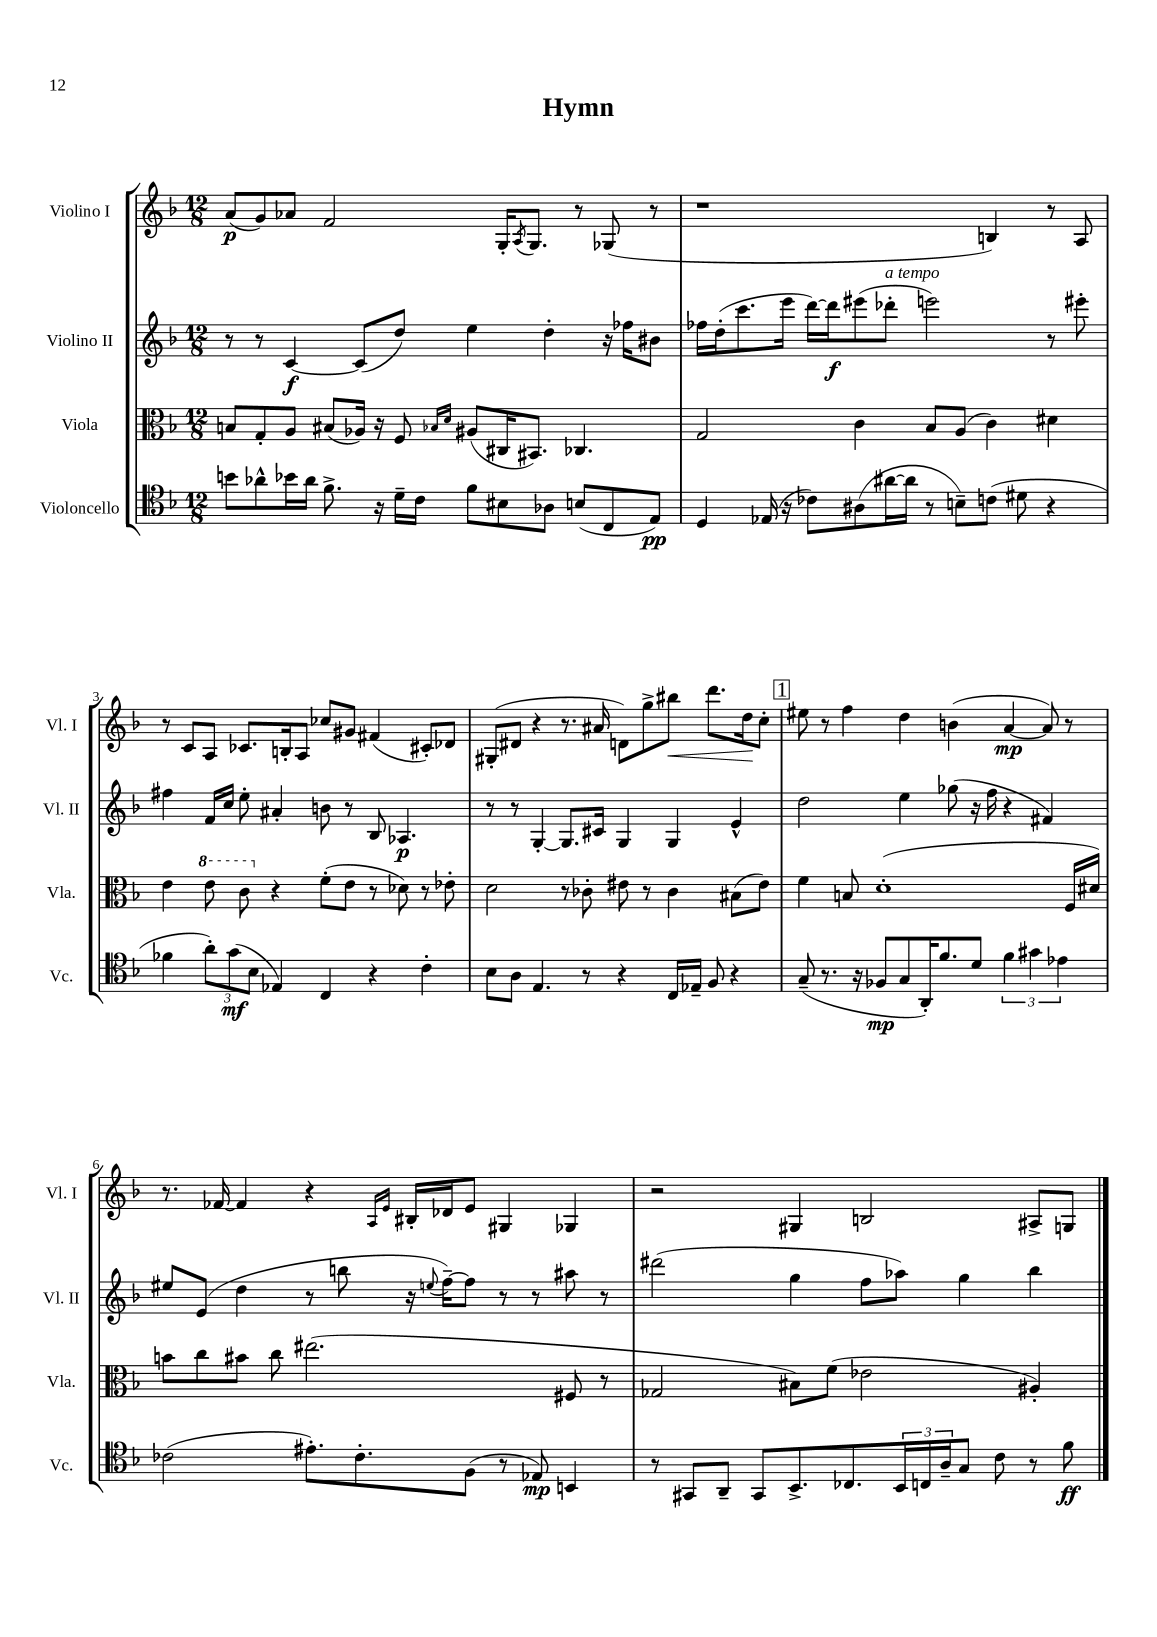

**kern	**dynam	**kern	**kern	**dynam	**kern	**dynam
*part4	*part4	*part3	*part2	*part2	*part1	*part1
*staff4	*staff4	*staff3	*staff2	*staff2	*staff1	*staff1
*I"Violoncello	*	*I"Viola	*I"Violino II	*	*I"Violino I	*
*I'Vc.	*	*I'Vla.	*I'Vl. II	*	*I'Vl. I	*
*clefC4	*	*clefC3	*clefG2	*	*clefG2	*
*k[b-]	*	*k[b-]	*k[b-]	*	*k[b-]	*
*M12/8	*	*M12/8	*M12/8	*	*M12/8	*
=1	=1	=1	=1	=1	=1	=1
8bn\L	.	8Bn/L	8r	.	(8a/L	p
8a-X^^\	.	8G'/	8r	.	8g/)	.
16b-X\L	.	8A/J	[4c/	f	8a-X/J	.
16a-\JJ	.	.	.	.	.	.
8.f^\	.	(8B#X/L	.	.	2f/	.
.	.	16A-X/Jk)	(8c/L]	.	.	.
16r	.	16r	.	.	.	.
16d~\LL	.	8F/	8dd/J)	.	.	.
16c\JJ	.	.	.	.	.	.
.	.	16qqB-X/LL	.	.	.	.
.	.	16qqd/JJ	.	.	.	.
8f\L	.	(8A#X/L	4ee\	.	.	.
8B#X\	.	16C#X/K	.	.	16G'/KL	.
.	.	.	.	.	8qA/	.
.	.	8.BB#X/J)	.	.	8.G/J	.
8A-X\J	.	.	4dd'\	.	.	.
(8Bn/L	.	4.C-X/	.	.	8r	.
8C/	.	.	16r	.	(8G-X/	.
.	.	.	16ff-X\KL	.	.	.
8E/J)	pp	.	8b#X\J	.	8r	.
=2	=2	=2	=2	=2	=2	=2
4D/	.	2G/	16ff-X\LL	.	1r	.
.	.	.	(16dd'\J	.	.	.
.	.	.	8.ccc\	.	.	.
(16E-X/	.	.	.	.	.	.
16r	.	.	16eee\Jk	.	.	.
8c-X\L)	.	.	[16ddd\LL)	.	.	.
.	.	.	16ddd\J]	f	.	.
(8A#X\	.	4c\	(8eee#X\	.	.	.
!	!	!	!LO:TX:a:i:t=a tempo	!	!	!
[16a#X\L	.	.	8ddd-X'\J	.	.	.
16a#\JJ]	.	.	.	.	.	.
8r	.	8B-/L	2eeen\)	.	.	.
8Bn~\L)	.	(8A/J	.	.	.	.
(8cn\J	.	4c\)	.	.	4Bn/)	.
8d#X\	.	.	.	.	.	.
4r	.	4d#X\	8r	.	8r	.
.	.	.	8eee#X'\	.	8A/	.
!!LO:LB:g=z
=3	=3	=3	=3	=3	=3	=3
4f-X\	.	4e\	4ff#X\	.	8r	.
.	.	.	.	.	8c/L	.
*	*	*8va	*	*	*	*
12a'\L)	.	8ee\	16f/LL	.	8A/J	.
.	.	.	16cc/JJ	.	.	.
(12g\	mf	.	.	.	.	.
.	.	8cc\	8ee'\	.	8.c-X/L	.
12B-\J	.	.	.	.	.	.
*	*	*X8va	*	*	*	*
4E-X/)	.	4r	4a#X'/	.	.	.
.	.	.	.	.	16Bn'/k	.
.	.	.	.	.	8A/J	.
4C/	.	(8f'\L	8bn\	.	8cc-X/L	.
.	.	8e\J	8r	.	8g#X/J	.
4r	.	8r	8B-/	.	(4f#X/	.
.	.	8d-X\)	4.A-X/	p	.	.
4c'\	.	8r	.	.	8c#X'/L)	.
.	.	8e-X'\	.	.	8d-X/J	.
=4	=4	=4	=4	=4	=4	=4
8B-\L	.	2d\	8r	.	(8G#X'/L	.
8A\J	.	.	8r	.	8d#X/J	.
4.E/	.	.	[4G'/	.	4r	.
.	.	8r	8.G/L]	.	8.r	.
8r	.	8c-X'\	.	.	.	.
.	.	.	16c#X/Jk	.	16a#X/	.
4r	.	8e#X\	4G/	.	8dn\L)	.
.	.	8r	.	.	8gg^\	.
!	!	!	!	!	!	!LO:HP:b
16C/LL	.	4c-\	4G/	.	8bb#X\J	<
16E-X~/JJ	.	.	.	.	.	.
8F/	.	.	.	.	8.ddd\L	.
4r	.	(8B#X\L	4e^^/	.	.	.
.	.	.	.	.	16dd\k	.
.	.	8e#\J)	.	.	8cc'\J	[
!!LO:REH:place=s1:t=1
=5	=5	=5	=5	=5	=5	=5
(8G~/	.	4f\	2dd\	.	8ee#X\	.
8.r	.	.	.	.	8r	.
.	.	8Bn/	.	.	4ff\	.
16r	.	.	.	.	.	.
8F-X/L	mp	(1d'	.	.	.	.
8G/	.	.	4ee\	.	4dd\	.
16AA'/K)	.	.	.	.	.	.
8.f/	.	.	.	.	.	.
.	.	.	(8gg-X\	.	(4bn\	.
8d/J	.	.	16r	.	.	.
.	.	.	16ff\	.	.	.
6f\	.	.	4r	.	[4a/	mp
6g#X\	.	.	.	.	.	.
.	.	.	4f#X/)	.	8a/])	.
6e-X\	.	.	.	.	.	.
.	.	16F/LL	.	.	8r	.
.	.	16d#X/JJ)	.	.	.	.
!!LO:LB:g=z
=6	=6	=6	=6	=6	=6	=6
(2c-X\	.	8bn\L	8ee#X/L	.	8.r	.
.	.	8cc\	(8e/J	.	.	.
.	.	.	.	.	[16f-X/	.
.	.	8b#X\J	4dd\	.	4f-/]	.
.	.	8cc\	.	.	.	.
8.e#X'\L)	.	(2.ee#X\	8r	.	4r	.
.	.	.	8bbn\	.	.	.
8.c-'\	.	.	.	.	.	.
.	.	.	.	.	16qqA/LL	.
.	.	.	.	.	16qqe/JJ	.
.	.	.	16r	.	16B#X'/LL	.
.	.	.	8qqeen/	.	.	.
.	.	.	[16ff~\KL)	.	16d-X/J	.
(8F\J	.	.	8ff\J]	.	8e/J	.
8r	.	.	8r	.	4G#X/	.
8E-X/)	mp	.	8r	.	.	.
4BBn/	.	8F#X/	8aa#X\	.	4G-X/	.
.	.	8r	8r	.	.	.
=7	=7	=7	=7	=7	=7	=7
8r	.	2G-X/	(2ddd#X\	.	2r	.
8GG#X/L	.	.	.	.	.	.
8AA~/J	.	.	.	.	.	.
8GG#/L	.	.	.	.	.	.
8.BB-^/	.	8B#X\L)	4gg\	.	4G#X/	.
.	.	(8f\J	.	.	.	.
8.C-X/	.	.	.	.	.	.
.	.	2e-X\	8ff\L	.	2Bn/	.
24BB-/L	.	.	8aa-X\J)	.	.	.
24Cn/	.	.	.	.	.	.
24A~/J	.	.	.	.	.	.
8G/J	.	.	4gg\	.	.	.
8c\	.	.	.	.	.	.
8r	.	4A#X'/)	4bb-\	.	8A#X^/L	.
8f\	ff	.	.	.	8Gn/J	.
==	==	==	==	==	==	==
*-	*-	*-	*-	*-	*-	*-
